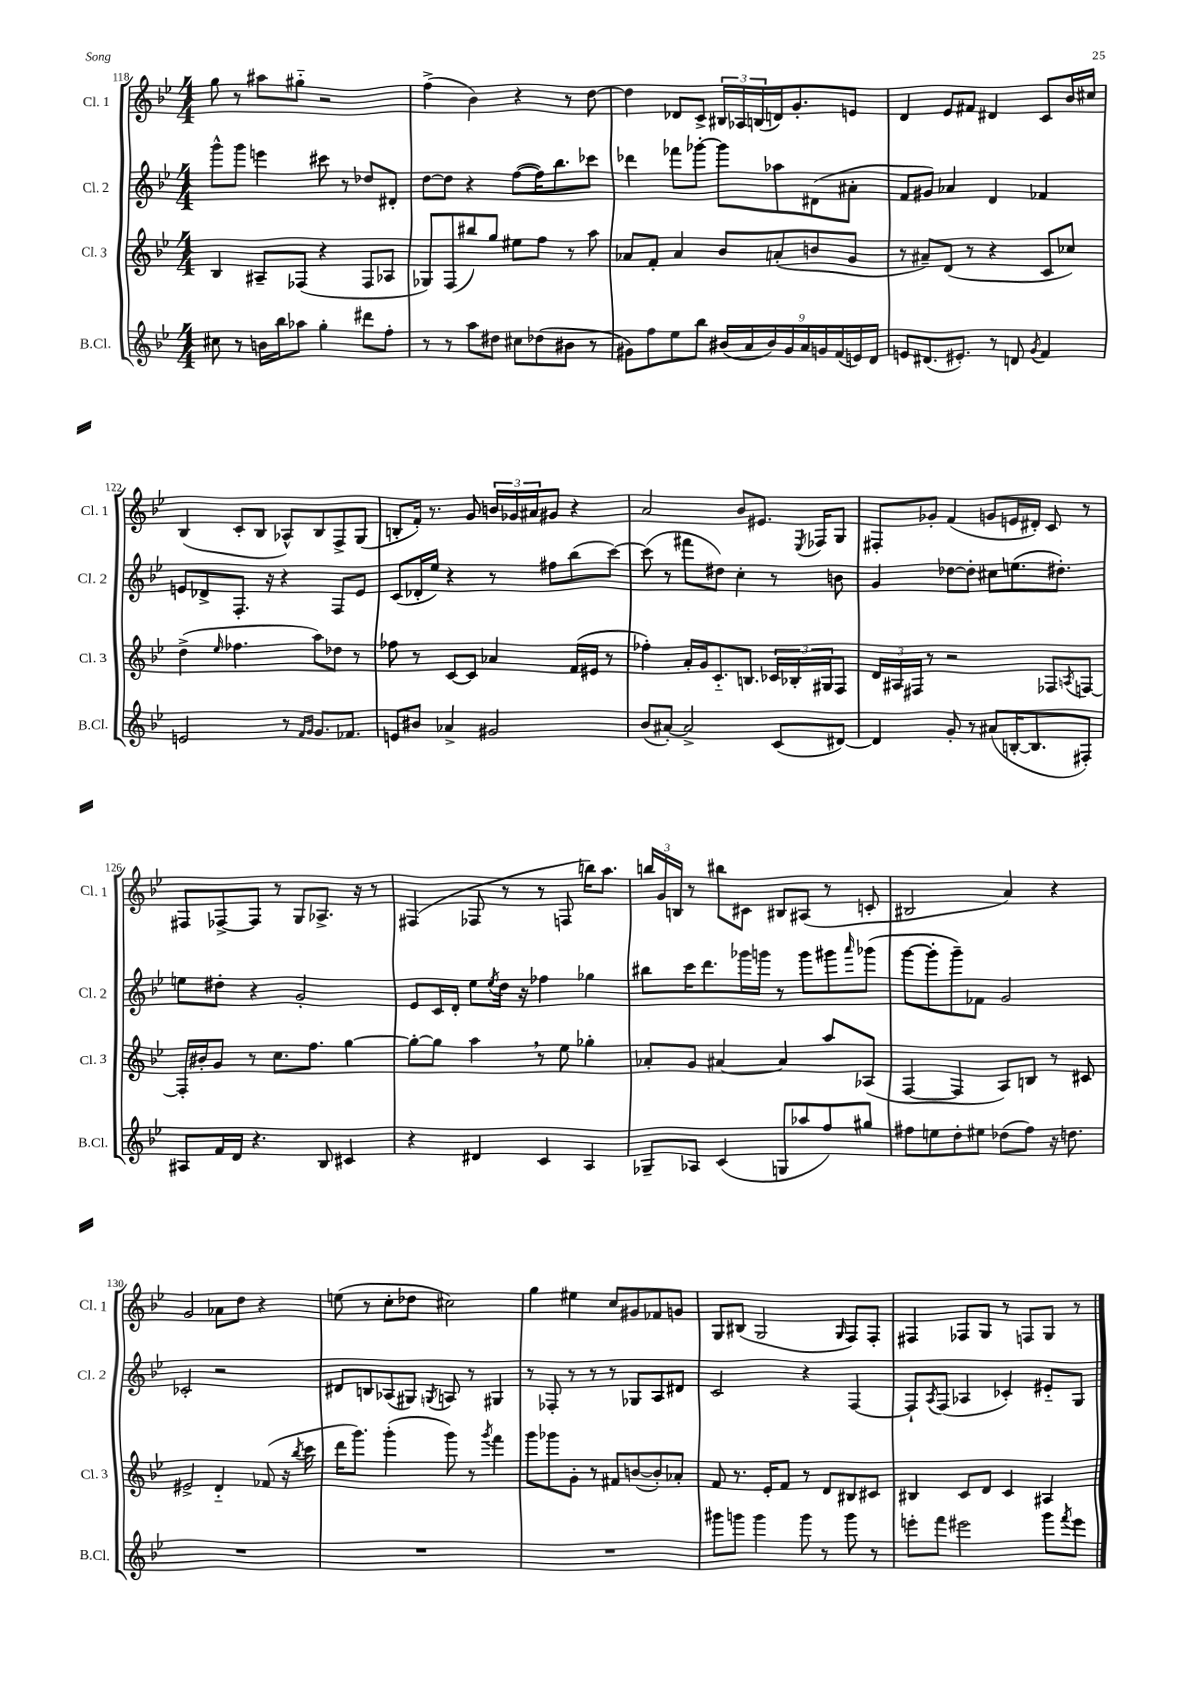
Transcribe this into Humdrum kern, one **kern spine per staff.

**kern	**kern	**kern	**kern
*part4	*part3	*part2	*part1
*staff4	*staff3	*staff2	*staff1
*I"B.Cl.	*I"Cl. 3	*I"Cl. 2	*I"Cl. 1
*I'B.Cl.	*I'Cl. 3	*I'Cl. 2	*I'Cl. 1
*clefG2	*clefG2	*clefG2	*clefG2
*k[b-e-]	*k[b-e-]	*k[b-e-]	*k[b-e-]
*M4/4	*M4/4	*M4/4	*M4/4
=118	=118	=118	=118
8cc#X\	4B-/	8ggg^^\L	8gg\
8r	.	8ggg\J	8r
16bn\LL	8A#X~/L	4eeen\	8aa#X\L
16bb-\J	.	.	.
8aa-X\J	(8F-X/J	.	8gg#X\J
4gg'\	4r	8ccc#X\	2r
.	.	8r	.
8ddd#X\L	8F-/L	8dd-X/L	.
8ff'\J	8A-X/J	8d#X'/J	.
=119	=119	=119	=119
8r	8G-X/L)	[8dd\L	(4ff^\
8r	(8F/	8dd\J]	.
8aa\L	8bb#X/)	4r	4b-\)
8dd#X\J	8gg/J	.	.
8cc#X\L	8ee#X\L	([8ff\L	4r
(8dd-X\	8ff\J	16ff\K])	.
.	.	8.bb-\	.
8b#X\J	8r	.	8r
8r	8aa\	8ccc-X\J	[8dd\
=120	=120	=120	=120
8g#X\L)	8a-X/L	4ddd-X\	4dd\]
8ff\	8f'/J	.	.
8ee-\	4a-/	8fff-X\L	8d-X/L
8bb-\J	.	[8ggg-X'\J	8c^/J
(18b#X/LL	8b-/L	8ggg-\L]	24B#X/LL
.	.	.	24A-X/
18a/	.	.	.
.	.	.	(24Bn/
18b#/)	.	.	.
.	(8an'/	8aa-X\	16dn/J)
18g#/	.	.	.
.	.	.	8.g'/
18a/	.	.	.
.	8bn/	(8d#X\	.
18gn/	.	.	.
(18f/	.	.	.
.	8g/J	8a#X'\J	8en/J
18en/)	.	.	.
18d/JJ	.	.	.
=121	=121	=121	=121
8en/L	8r	8f/L	4d/
(8.d#X/	8a#X~/L)	8g#X/J)	.
.	(8d/J	4a-X/	8e-/L
8.e#X'/J)	.	.	.
.	8r	.	8f#X/J
8r	4r	4d/	4d#X/
8dn/	.	.	.
8qg/	.	.	.
4f/	8c/L	4f-X/	8c/L
.	8cc-X/J)	.	16b-/L
.	.	.	16cc#X/JJ
!!LO:LB:g=z
=122	=122	=122	=122
2en/	(4dd^\	8en/L	(4B-/
.	.	8d-X^/	.
.	16qqee-/	.	.
.	4.ff-X\	8.F'/J	8c'/L
.	.	.	8B-/J
.	.	16r	.
8r	.	4r	8A-X^^/L)
16qqf/LL	.	.	.
16qqg/JJ	.	.	.
8.g/L	8aa\L)	.	8B-/
.	8dd-X\J	8F/L	8F^/
8.f-X/J	.	.	.
.	8r	8e/J	(8G/J
=123	=123	=123	=123
8en/L	8ff-X\	(8c/L	8Bn'/L
8b#X/J	8r	16d-X'/L	16f'/Jk)
.	.	16ee-/JJ)	8.r
4a-X^/	[8c/L	4r	.
.	8c/J]	.	8g/
2g#X/	4a-X/	8r	24bn/LL
.	.	.	24g-X/
.	.	.	24a#X/J
.	.	8ff#X\L	8g#X/J
.	(16f/LL	(8bb-\	4r
.	16e#X/JJ	.	.
.	8r	[8ccc\J)	.
=124	=124	=124	=124
(8b-/L	4ff-X'\)	(8ccc\]	2a/
[8a#X'/J)	.	8r	.
2a#^/]	16a'/LL	8fff#X\L	.
.	16g/J	.	.
.	8.c/	8dd#X\J)	.
.	.	4cc'\	8b-/L
.	8.Bn/J	.	.
.	.	.	8.e#X/J
(8c/L	24c-X/LL	8r	.
.	24B-X'/	.	.
.	.	.	8qE-/
.	.	.	16F-X/KL
.	24G#X/J	.	.
[8d#X/J)	8F/J	8bn\	8G/J
=125	=125	=125	=125
4d#/]	24d/LL	4g/	8F#X'/L
.	24A#X/	.	.
.	24F#X/JJ	.	.
.	8r	.	8g-X'/J
8g'/	2r	[8dd-X\L	(4f/
8r	.	8dd-'\J]	.
(8a#X/L	.	8cc#X\L	8gn/L
[16Bn'/K	.	(8.een\	16en/L
8.B/]	.	.	16d#X'/JJ)
.	8F-X/L	.	8c/
.	.	8.dd#X'\J)	.
.	8qAn/	.	.
8F#X'/J)	[8Fn/J	.	8r
!!LO:LB:g=z
=126	=126	=126	=126
8A#X/L	16F'/LL]	8een\L	8F#X/L
.	16b#X'/J	.	.
16f/L	8g/J	8dd#X'\J	[8F-X^/
16d/JJ	.	.	.
4.r	8r	4r	8F-/J]
.	8.cc\L	.	8r
.	.	2g'/	8G/L
.	8.ff\J	.	.
8B-/	.	.	8.A-X^/J
4c#X/	[4gg\	.	.
.	.	.	16r
.	.	.	8r
=127	=127	=127	=127
4r	8gg'\L_	8e-/L	(4F#X/
.	8gg\J]	16c/L	.
.	.	16d'/JJ	.
4d#X/	4aa,\	8ee-\L	8F-X/
.	.	8qee-/	.
.	.	16dd\Jk	8r
.	.	16r	.
4c/	8r	4ff-X\	8r
.	8ee-\	.	8Fn/
4A/	4gg-X'\	4gg-X\	16bbn\KL)
.	.	.	8.aa\J
=128	=128	=128	=128
8G-X~/L	8a-X'/L	8bb#X\L	24bbn/LL
.	.	.	24g/
.	.	.	24Bn/JJ
8A-X/J	8g/J	16ccc\K	8r
.	.	8.ddd\	.
(4c/	[4a#X/	.	8bb#X\L
.	.	16ggg-X\L	8c#X\J
.	.	16gggn\JJ	.
8Gn/L	4a#/]	8r	8B#X/L
8aa-X/	.	8ggg\L	(8A#X/J
8ff/)	8aa/L	8ggg#X\	8r
.	.	16qqaaa/	.
8gg#X/J	(8A-X/J	(8ggg-X\J	8cn'/
=129	=129	=129	=129
8ff#X\L	[4F/	[8ggg\L	2B#X/
8een\	.	8ggg'\]	.
8dd'\	4F/]	8ggg~\)	.
8ee#X\J	.	8f-X\J	.
(8dd-X\L	8A/L)	2g/	4a/)
8ff#\J)	8Bn/J	.	.
16r	8r	.	4r
8.ddn\	.	.	.
.	8c#X/	.	.
!!LO:LB:g=z
=130	=130	=130	=130
1r	2e#X^/	2c-X'/	2g/
.	4d/	2r	8a-X\L
.	.	.	8dd\J
.	(8f-X/	.	4r
.	16r	.	.
.	8qbb-/	.	.
.	16ccc\	.	.
=131	=131	=131	=131
1r	16ddd\KL	8d#X/L	(8een\
.	8.ggg\J)	.	.
.	.	8Bn/	8r
.	(4ggg'\	(8A-X/	8cc'\L
.	.	8G#X/J)	8dd-X\J
.	.	8qGn/	.
.	8ggg\)	8An/	2cc#X\)
.	8r	8r	.
.	8qggg/	.	.
.	4fff\	4G#X/	.
=132	=132	=132	=132
1r	8ggg\L	8r	4gg\
.	8ggg-X\	8F-X'/	.
.	8g'\J	8r	4ee#X\
.	8r	8r	.
.	8f#X/L	8r	8cc/L
.	([8bn/	8G-X/L	8g#X/
.	8b'/])	8A/	8f-X/
.	8a-X'/J	8d#X/J	8gn/J
=133	=133	=133	=133
8ggg#X\L	8f/	2c/	8G/L
8gggn\J	8.r	.	(8B#X/J
4ggg\	.	.	2G/
.	16e-'/KL	.	.
.	8f/J	.	.
8ggg\	8r	4r	.
8r	8d/L	.	.
.	.	.	16qqG/
8ggg\	8B#X/	[4F/	8F/L)
8r	8c#X/J	.	8F'/J
=134	=134	=134	=134
8eeen'\L	4B#X/	8F`/L]	4F#X/
.	.	8qA/	.
8fff\J	.	(8F/J	.
2eee#X\	8c/L	4A-X/	8F-X/L
.	8d/J	.	8G/J
.	4c/	4c-X'/)	8r
.	.	.	8Fn/L
8ggg\L	4A#X/	8e#X/L	8G/J
8qfff/	.	.	.
8eee#\J	.	8G/J	8r
==	==	==	==
*-	*-	*-	*-
